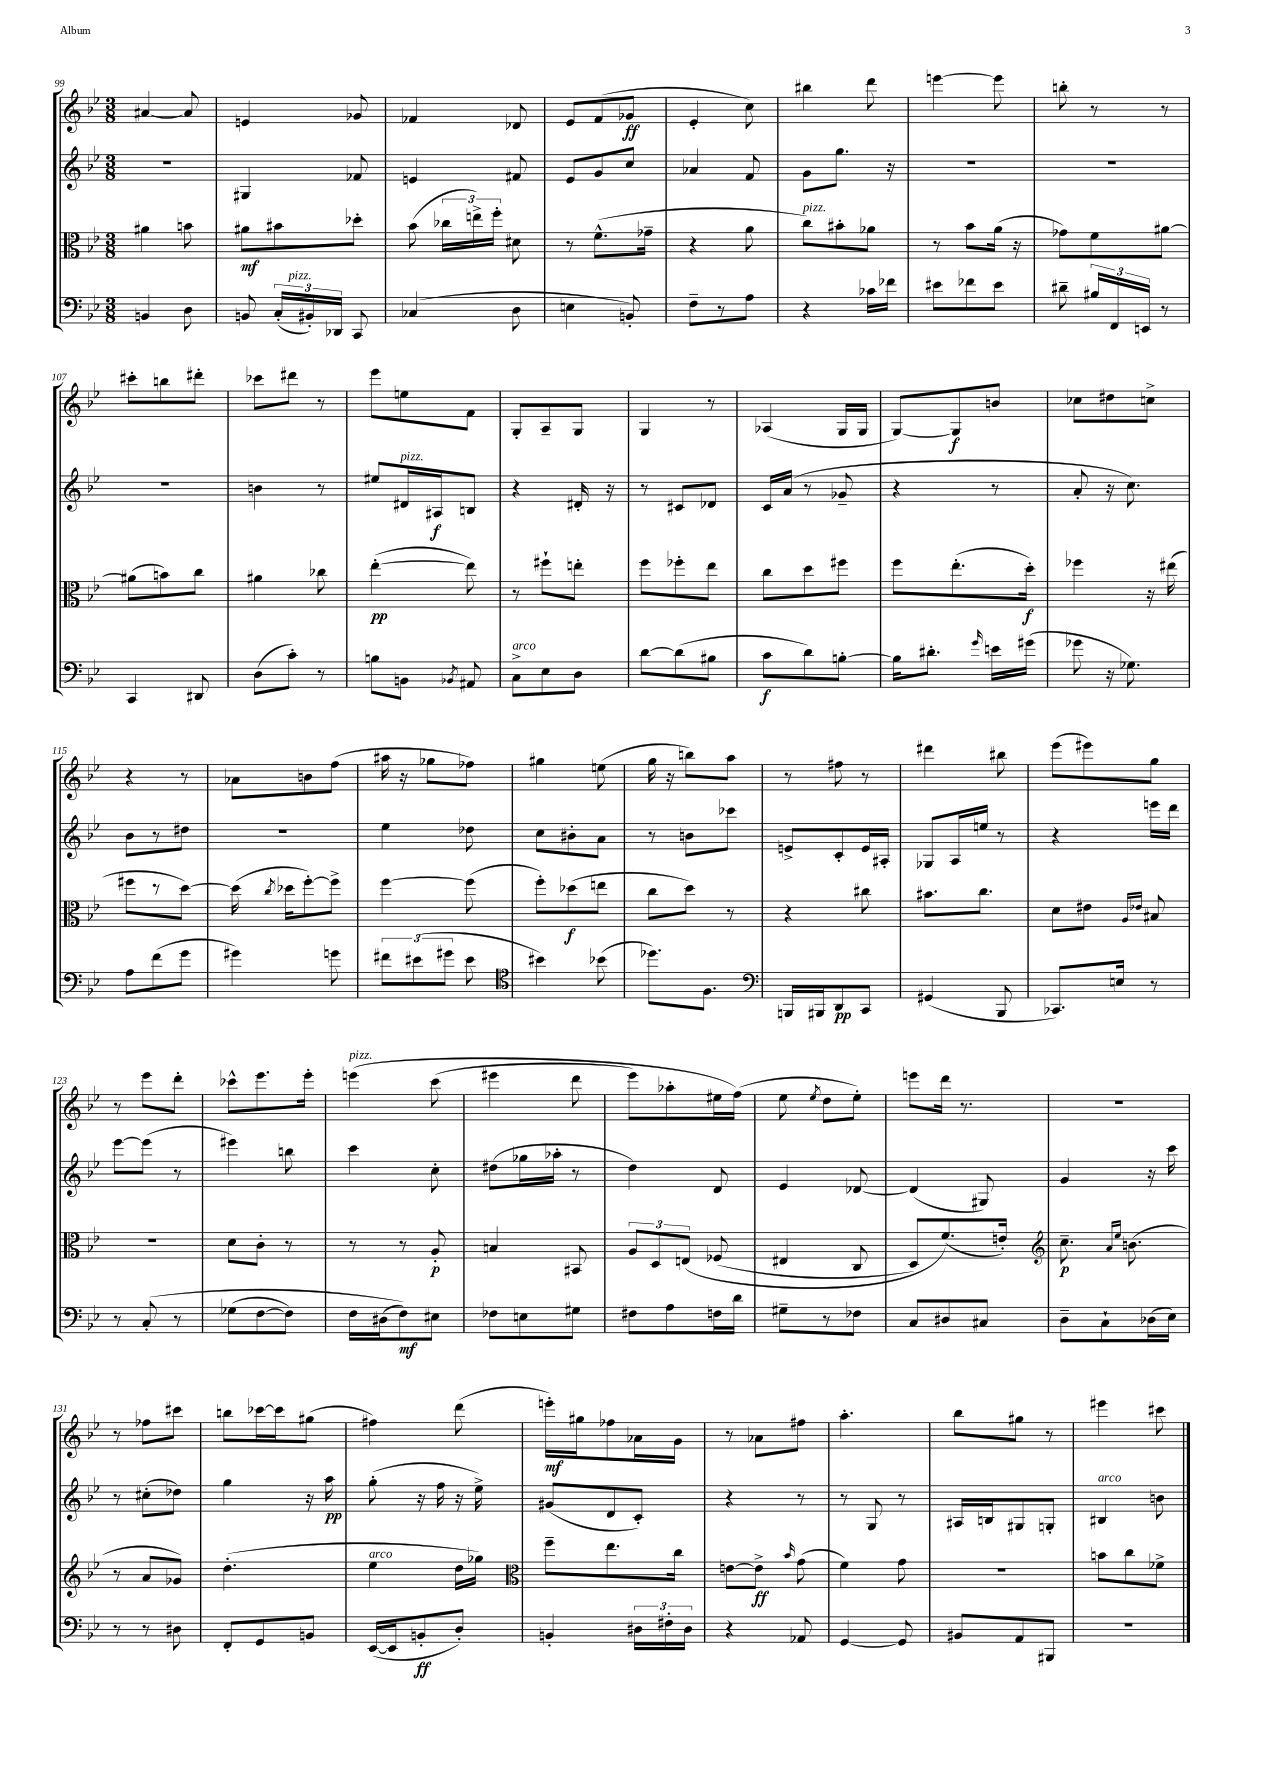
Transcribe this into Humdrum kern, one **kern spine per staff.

**kern	**kern	**kern	**kern
*staff4	*staff3	*staff2	*staff1
*clefF4	*clefC3	*clefG2	*clefG2
*k[b-e-]	*k[b-e-]	*k[b-e-]	*k[b-e-]
*M3/8	*M3/8	*M3/8	*M3/8
4BB	4a#	4.r	[4a#
8D	8b	.	8a#]
=	=	=	=
8BB	8a#	4G#	4e
(24C'	8b#	.	.
24BB#')	.	.	.
24DD-	.	.	.
8CC	8dd-'	8f-	8g-
=	=	=	=
(4C-	(8b-	4e	4f-
.	24cc-	.	.
.	24ee^)	.	.
.	24ff'	.	.
8D	8d#	8f#	8d-
=	=	=	=
4E	8r	8e-	8e-
.	(8.f^^	8g	(8f
8BB')	.	8cc	8g-
.	16g-~	.	.
=	=	=	=
8F~	4r	4a-	4e-'
8r	.	.	.
8A	8a	8f	8cc)
=	=	=	=
4r	8cc)	8g	4bb#
.	8b#'	8.gg	.
16c-	8a-	.	8ddd
16f-	.	16r	.
=	=	=	=
8e#	8r	4.r	[4eee
8f-	8b-	.	.
8e#	(16a	.	8eee]
.	16r	.	.
=	=	=	=
8d#~	8g-)	4.r	8bb'
24B#	8f	.	8r
24FF	.	.	.
24EE	.	.	.
8r	[8a#	.	8r
=	=	=	=
4CC	(8a#]	4.r	8ccc#'
.	8b)	.	8bb
8DD#	8cc	.	8ddd#'
=	=	=	=
(8D	4a#	4b	8ccc-
8c')	.	.	8ddd#
8r	8cc-	8r	8r
=	=	=	=
8B	([4ee-'	8ee#	8eee-
8BB	.	16d#	8ee
.	.	16A#	.
8qBB-	.	.	.
8AA#	8ee-])	8B	8f
=	=	=	=
8C^	8r	4r	8G'
8E-	8ff#`	.	8A~
8D	8ee'	16d#'	8G
.	.	16r	.
=	=	=	=
[8d	8ff	8r	4G
(8d]	8ff-'	8c#	.
8B#	8ee-	8d-	8r
=	=	=	=
8c	8cc	16c	(4A-
.	.	(16a	.
8d)	8dd	8r	.
[8B'	8ff#	8g-~	16G
.	.	.	16G
=	=	=	=
16B]	8ff	4r	[8G)
8.d#'	.	.	.
.	(8.ee-'	.	8G]
16qqg	.	.	.
16e	.	8r	8b
(16g#	16dd')	.	.
=	=	=	=
8g-	4ff-	8a'	8cc-
16r	.	16r	8dd#
8.G-)	.	8.cc)	.
.	16r	.	8cc^
.	(16ee#	.	.
=	=	=	=
8A	8ff#	8b-	4r
(8f	8r	8r	.
8g	[8dd)	8dd#	8r
=	=	=	=
4g#)	(16dd]	4.r	8a-
.	8qcc	.	.
.	16dd-	.	.
.	[8ff')	.	8b
8g	8ff^]	.	(8ff
=	=	=	=
12f#	[4ff	4ee-	16aa#
.	.	.	16r
(12e#	.	.	.
.	.	.	8gg-
12g#	.	.	.
8e#	(8ff]	8dd-	8ff-)
=	=	=	=
*clefC4	*	*	*
4b#)	8ff')	8cc	4gg#
.	(8dd-	8b#'	.
(8b-	8ee	8a	(8ee
=	=	=	=
8.dd-)	8cc	8r	16gg
.	.	.	16r
.	8dd)	8b	8bb)
8.F	.	.	.
.	8r	8ccc-	8aa
=	=	=	=
*clefF4	*	*	*
16BBB	4r	8e^	8r
16BBB#	.	.	.
8DD	.	8c'	8ff#
8CC	8cc#	16e	8r
.	.	16A#'	.
=	=	=	=
(4GG#	8.b#	8G-	4ddd#
.	.	16A	.
.	8.cc	16ee	.
8BBB-	.	8r	8bb#
=	=	=	=
8.CC-)	8d	4r	(8eee-
.	8e#	.	8eee#)
16E	.	.	.
.	16qqA	.	.
.	16qqe-	.	.
8r	8B#	16eee	8gg
.	.	16ddd	.
=	=	=	=
8r	4.r	[8eee-	8r
&(8C'	.	(8eee-]	8eee-
8r	.	8r	8ddd'
=	=	=	=
(8G-	8d	4eee#)	8ccc-^^
[8F	8c'	.	8.eee-
8F])	8r	8bb	.
.	.	.	16eee-'
=	=	=	=
16F	8r	4ccc	&(4eee
(16D#	.	.	.
8F)&)	8r	.	.
8E#	8A'	8cc'	(8ccc
=	=	=	=
8F-	4B	(8dd#	4eee#
8E	.	16gg-	.
.	.	16aa-'	.
8G#	8BB#	8r	8ddd
=	=	=	=
8F#	12A	4dd)	8eee-)
.	12D	.	.
8A	.	.	8aa-'
.	&(12E	.	.
16F	(8F-	8d	16ee#
16d	.	.	(16ff&)
=	=	=	=
8G#~	4E#	4e-	8ee-
.	.	.	8qee-
8r	.	.	8dd
8F-	8C	[8d-	8ee-')
=	=	=	=
8C	8D)	(4d-]	8eee
8D#	(8.f&)	.	16ddd
.	.	.	8.r
8C#	.	8G#)	.
.	16e')	.	.
=	=	=	=
*	*clefG2	*	*
8D~	8.cc~	4g	4.r
8C`	.	.	.
.	16qqa	.	.
.	16qqee-	.	.
.	(8.b	.	.
(16D-	.	16r	.
16E-)	.	16ccc	.
=	=	=	=
8r	8r	8r	8r
8r	8a	(8cc#'	8ff-
8D#	8g-)	8dd-)	8ccc#
=	=	=	=
8FF'	(4.dd'	4gg	8bb
8GG	.	.	[16ccc-
.	.	.	16ccc-]
8BB	.	16r	(8gg#
.	.	16aa	.
=	=	=	=
([16EE-	4ee-	(8gg'	4ff#)
16EE-]	.	.	.
8BB'	.	16r	.
.	.	16ff	.
8D')	16dd	16r	(8ddd
.	16gg-)	16ee-^)	.
=	=	=	=
*	*clefC3	*	*
4BB'	8ff~	(8g#	16eee')
.	.	.	16gg#
.	8.ee-	8d	8ff-
24D#	.	8c')	16a-
24F#'	.	.	.
.	16cc	.	16g
24D#	.	.	.
=	=	=	=
4r	[8e	4r	8r
.	8e^]	.	8a-
.	16qqb-	.	.
8AA-	(8g	8r	8ff#
=	=	=	=
[4GG	4f)	8r	4.aa'
.	.	8G	.
8GG]	8g	8r	.
=	=	=	=
8BB#	4.r	16A#	8bb-
.	.	16B	.
8AA	.	8G#	8gg#
8BBB#	.	8G'	8r
=	=	=	=
4.r	8b	4B#	4eee#
.	8cc	.	.
.	8f-^	8b	8ccc#
==	==	==	==
*-	*-	*-	*-
